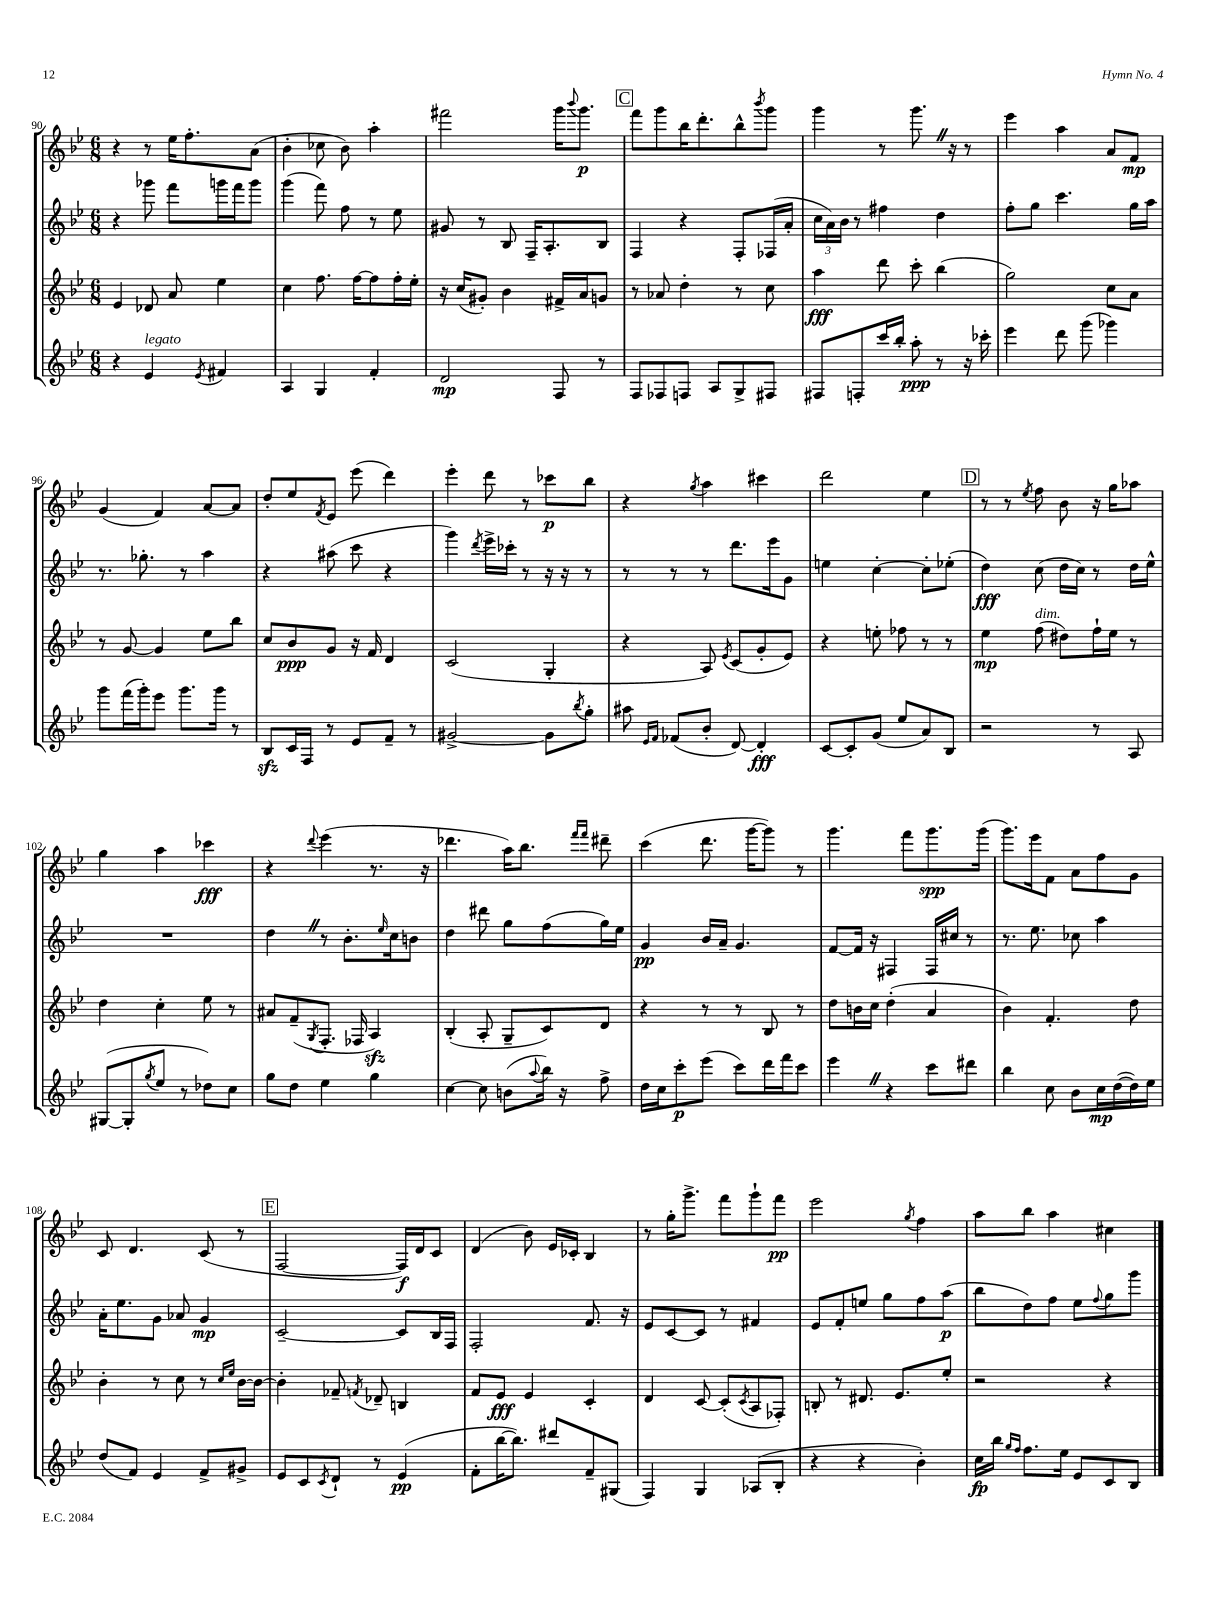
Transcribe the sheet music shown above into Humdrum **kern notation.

**kern	**dynam	**kern	**dynam	**kern	**dynam	**kern	**dynam
*part4	*part4	*part3	*part3	*part2	*part2	*part1	*part1
*staff4	*staff4	*staff3	*staff3	*staff2	*staff2	*staff1	*staff1
*clefG2	*	*clefG2	*	*clefG2	*	*clefG2	*
*k[b-e-]	*	*k[b-e-]	*	*k[b-e-]	*	*k[b-e-]	*
*M6/8	*	*M6/8	*	*M6/8	*	*M6/8	*
=90	=90	=90	=90	=90	=90	=90	=90
4r	.	4e-/	.	4r	.	4r	.
!LO:TX:a:i:t=legato	!	!	!	!	!	!	!
4e-/	.	8d-X/	.	8ggg-X\	.	8r	.
.	.	8a/	.	8fff\L	.	16ee-\KL	.
.	.	.	.	.	.	8.ff'\	.
8qe-/	.	.	.	.	.	.	.
4f#X/	.	4ee-\	.	16gggn\L	.	.	.
.	.	.	.	16fff\J	.	.	.
.	.	.	.	8ggg\J	.	(8a\J	.
=91	=91	=91	=91	=91	=91	=91	=91
4A/	.	4cc\	.	(4ggg\	.	4b-'\	.
4G/	.	8.ff\	.	8fff\)	.	8cc-X\	.
.	.	.	.	8ff\	.	8b-\)	.
.	.	[16ff\KL	.	.	.	.	.
4f'/	.	8ff\]	.	8r	.	4aa'\	.
.	.	16ff'\L	.	8ee-\	.	.	.
.	.	16ee-'\JJ	.	.	.	.	.
=92	=92	=92	=92	=92	=92	=92	=92
2d/	mp	16r	.	8g#X/	.	2fff#X\	.
.	.	(16cc/KL	.	.	.	.	.
.	.	8g#X'/J)	.	8r	.	.	.
.	.	4b-\	.	8B-/	.	.	.
.	.	.	.	16F~/KL	.	.	.
.	.	.	.	8.A'/	.	.	.
8F/	.	16f#X^/LL	.	.	.	16ggg\KL	.
.	.	.	.	.	.	8qqbbb-/	.
.	.	16a/J	.	.	.	8.ggg\J	p
8r	.	8gn/J	.	8B-/J	.	.	.
!!LO:REH:place=s1:t=C
=93	=93	=93	=93	=93	=93	=93	=93
8F/L	.	8r	.	4F/	.	8fff\L	.
8F-X/	.	8a-X/	.	.	.	8ggg\	.
8Fn/J	.	4dd'\	.	4r	.	16bb-\K	.
.	.	.	.	.	.	8.ddd'\	.
8A/L	.	.	.	.	.	.	.
8G^/	.	8r	.	8F'/L	.	8bb-^^\	.
.	.	.	.	.	.	8qbbb-/	.
8F#X/J	.	8cc\	.	(16F-X/L	.	8ggg\J	.
.	.	.	.	16a'/JJ	.	.	.
=94	=94	=94	=94	=94	=94	=94	=94
8F#X/L	.	4aa\	fff	24cc\LL	.	4ggg\	.
.	.	.	.	24a\)	.	.	.
.	.	.	.	24b-\JJ	.	.	.
8Fn'/	.	.	.	8r	.	.	.
16ccc/L	.	8ddd\	.	4ff#X\	.	8r	.
16bb-'/JJ	.	.	.	.	.	.	.
8aa'\	ppp	8ccc'\	.	.	.	8.gggZ\	.
8r	.	(4bb-\	.	4dd\	.	.	.
.	.	.	.	.	.	16r	.
16r	.	.	.	.	.	8r	.
16ccc-X'\	.	.	.	.	.	.	.
=95	=95	=95	=95	=95	=95	=95	=95
4eee-\	.	2gg\)	.	8ff'\L	.	4eee-\	.
.	.	.	.	8gg\J	.	.	.
8ddd\	.	.	.	4.ccc\	.	4aa\	.
(8ggg\	.	.	.	.	.	.	.
4ggg-X\)	.	8cc\L	.	.	.	8a/L	.
.	.	8a\J	.	16gg\LL	.	8f/J	mp
.	.	.	.	16aa\JJ	.	.	.
!!LO:LB:g=z
=96	=96	=96	=96	=96	=96	=96	=96
8ggg\L	.	8r	.	8.r	.	(4g/	.
(16fff\L	.	[8g/	.	.	.	.	.
16ggg'\J)	.	.	.	8.gg-X'\	.	.	.
8eee-\J	.	4g/]	.	.	.	4f/)	.
8.ggg\L	.	.	.	8r	.	.	.
.	.	8ee-\L	.	4aa\	.	[8a/L	.
16ggg\Jk	.	.	.	.	.	.	.
8r	.	8bb-\J	.	.	.	8a/J]	.
=97	=97	=97	=97	=97	=97	=97	=97
8B-zz/L	.	8cc/L	.	4r	.	8dd'/L	.
16c/L	.	8b-/	ppp	.	.	8ee-/	.
16F/JJ	.	.	.	.	.	.	.
.	.	.	.	.	.	8qf/	.
8r	.	8g/J	.	(8aa#X\	.	8e-/J	.
8e-/L	.	16r	.	8ccc\	.	(8eee-\	.
.	.	16f/	.	.	.	.	.
8f~/J	.	4d/	.	4r	.	4ddd\)	.
8r	.	.	.	.	.	.	.
=98	=98	=98	=98	=98	=98	=98	=98
[2g#X^/	.	(2c/	.	4ggg\)	.	4eee-'\	.
.	.	.	.	8qddd/	.	.	.
.	.	.	.	16eee-^\LL	.	8ddd\	.
.	.	.	.	16ccc-X'\JJ	.	.	.
.	.	.	.	8r	.	8r	.
8g#\L]	.	4G'/	.	16r	.	8ccc-X\L	p
.	.	.	.	16r	.	.	.
8qbb-/	.	.	.	.	.	.	.
8gg'\J	.	.	.	8r	.	8bb-\J	.
=99	=99	=99	=99	=99	=99	=99	=99
8aa#X\	.	4r	.	8r	.	4r	.
16qqe-/LL	.	.	.	.	.	.	.
16qqf/JJ	.	.	.	.	.	.	.
(8f-X/L	.	.	.	8r	.	.	.
.	.	.	.	.	.	8qgg/	.
8b-'/J	.	8A/)	.	8r	.	4aa\	.
.	.	8qe-/	.	.	.	.	.
[8d/)	.	(8c/L	.	8.ddd\L	.	.	.
4d'/]	fff	8g'/	.	.	.	4ccc#X\	.
.	.	.	.	16eee-\k	.	.	.
.	.	8e-/J)	.	8g\J	.	.	.
=100	=100	=100	=100	=100	=100	=100	=100
[8c/L	.	4r	.	4een\	.	2ddd\	.
8c'/]	.	.	.	.	.	.	.
(8g/J	.	8een'\	.	[4cc'\	.	.	.
8ee-/L	.	8ff-X\	.	.	.	.	.
8a/)	.	8r	.	8cc'\L]	.	4ee-\	.
8B-/J	.	8r	.	(8ee-X'\J	.	.	.
!!LO:REH:place=s1:t=D
=101	=101	=101	=101	=101	=101	=101	=101
2r	.	4ee-\	mp	4dd\)	fff	8r	.
.	.	.	.	.	.	8r	.
.	.	.	.	.	.	8qee-/	.
!	!	!LO:TX:a:i:t=dim.	!	!	!	!	!
.	.	(8ff\	.	(8cc\	.	8ff\	.
.	.	8dd#X\L)	.	16dd\LL	.	8b-\	.
.	.	.	.	16cc\JJ)	.	.	.
8r	.	16ff`\L	.	8r	.	16r	.
.	.	16ee-\JJ	.	.	.	16gg\KL	.
8A/	.	8r	.	16dd\LL	.	8aa-X\J	.
.	.	.	.	16ee-^^\JJ	.	.	.
!!LO:LB:g=z
=102	=102	=102	=102	=102	=102	=102	=102
([8G#X/L	.	4dd\	.	2.r	.	4gg\	.
8G#'/]	.	.	.	.	.	.	.
8qgg/	.	.	.	.	.	.	.
8ee-/J	.	4cc'\	.	.	.	4aa\	.
8r	.	.	.	.	.	.	.
8dd-X\L)	.	8ee-\	.	.	.	4ccc-X\	fff
8cc\J	.	8r	.	.	.	.	.
=103	=103	=103	=103	=103	=103	=103	=103
8gg\L	.	8a#X/L	.	4ddZ\	.	4r	.
8dd\J	.	(8f~/	.	.	.	.	.
.	.	8qG/	.	.	.	8qqddd/	.
4ee-\	.	8.F'/J	.	8r	.	(4eee-\	.
.	.	.	.	8.b-'\L	.	.	.
.	.	16F-X/	.	.	.	.	.
4gg\	.	4Azz/)	.	.	.	8.r	.
.	.	.	.	16qqee-/	.	.	.
.	.	.	.	16cc\k	.	.	.
.	.	.	.	8bn\J	.	.	.
.	.	.	.	.	.	16r	.
=104	=104	=104	=104	=104	=104	=104	=104
[4cc\	.	(4B-'/	.	4dd\	.	4.ddd-X\	.
8cc\]	.	8A'/	.	8ddd#X\	.	.	.
(8bn\L	.	8G~/L	.	8gg\L	.	16aa\KL)	.
.	.	.	.	.	.	8.bb-\J	.
8qqaa/	.	.	.	.	.	.	.
16bb-\Jk)	.	8c/)	.	(8ff\	.	.	.
16r	.	.	.	.	.	.	.
.	.	.	.	.	.	16qqfff/LL	.
.	.	.	.	.	.	16qqfff/JJ	.
8ff^\	.	8d/J	.	16gg\L)	.	8ddd#X~\	.
.	.	.	.	16ee-\JJ	.	.	.
=105	=105	=105	=105	=105	=105	=105	=105
16dd\LL	.	4r	.	4g/	pp	(4ccc\	.
16cc\J	.	.	.	.	.	.	.
8ccc'\	p	.	.	.	.	.	.
(8eee-\J	.	8r	.	16b-/LL	.	8.ddd\	.
.	.	.	.	16a~/JJ	.	.	.
8ccc\L)	.	8r	.	4.g/	.	.	.
.	.	.	.	.	.	[16ggg\KL	.
16ddd\L	.	8B-/	.	.	.	8ggg\J])	.
16fff\J	.	.	.	.	.	.	.
8ccc\J	.	8r	.	.	.	8r	.
=106	=106	=106	=106	=106	=106	=106	=106
4eee-Z\	.	8dd\L	.	[8f/L	.	4.ggg\	.
.	.	16bn\L	.	16f/Jk]	.	.	.
.	.	16cc\JJ	.	16r	.	.	.
4r	.	(4dd'\	.	4F#X/	.	.	.
.	.	.	.	.	.	8fff\L	.
8ccc\L	.	4a/	.	16F#/LL	.	8.ggg\	spp
.	.	.	.	16cc#X/JJ	.	.	.
8ddd#X\J	.	.	.	8r	.	.	.
.	.	.	.	.	.	(16ggg\Jk	.
=107	=107	=107	=107	=107	=107	=107	=107
4bb-\	.	4b-\)	.	8.r	.	8.ggg\L)	.
.	.	.	.	8.ee-\	.	16eee-\k	.
8cc\	.	4.f'/	.	.	.	8f\J	.
8b-\L	.	.	.	8cc-X\	.	8a\L	.
16cc\L	mp	.	.	4aa\	.	8ff\	.
([16dd\	.	.	.	.	.	.	.
16dd\])	.	8dd\	.	.	.	8g\J	.
16ee-\JJ	.	.	.	.	.	.	.
!!LO:LB:g=z
=108	=108	=108	=108	=108	=108	=108	=108
(8dd/L	.	4b-'\	.	16a'\KL	.	8c/	.
.	.	.	.	8.ee-\	.	.	.
8f/J)	.	.	.	.	.	4.d/	.
4e-/	.	8r	.	8g\J	.	.	.
.	.	8cc\	.	8a-X/	.	.	.
8f^/L	.	8r	.	4g/	mp	(8c/	.
.	.	16qqcc/LL	.	.	.	.	.
.	.	16qqee-/JJ	.	.	.	.	.
8g#X^/J	.	[16b-\LL	.	.	.	8r	.
.	.	16b-\JJ_	.	.	.	.	.
!!LO:REH:place=s1:t=E
=109	=109	=109	=109	=109	=109	=109	=109
8e-/L	.	4b-'\]	.	[2c~/	.	[2F/	.
8c/	.	.	.	.	.	.	.
8qc/	.	.	.	.	.	.	.
8d`/J	.	8f-X~/	.	.	.	.	.
.	.	8qfn/	.	.	.	.	.
8r	.	8d-X~/	.	.	.	.	.
(4e-/	pp	4Bn/	.	8c/L]	.	16F/LL])	f
.	.	.	.	.	.	16d/J	.
.	.	.	.	16B-/L	.	8c/J	.
.	.	.	.	16F/JJ	.	.	.
=110	=110	=110	=110	=110	=110	=110	=110
8f'\L	.	8f/L	.	2F'/	.	(4d/	.
[16bb-\K	.	8e-/J	fff	.	.	.	.
8.bb-\J])	.	.	.	.	.	.	.
.	.	4e-/	.	.	.	8b-\)	.
8ddd#X/L	.	.	.	.	.	16e-/LL	.
.	.	.	.	.	.	16c-X'/JJ	.
8f~/	.	4c'/	.	8.f/	.	4B-/	.
(8G#X/J	.	.	.	.	.	.	.
.	.	.	.	16r	.	.	.
=111	=111	=111	=111	=111	=111	=111	=111
4F/)	.	4d/	.	8e-/L	.	8r	.
.	.	.	.	[8c/	.	16gg'\KL	.
.	.	.	.	.	.	8.ggg^\J	.
4G/	.	[8c/	.	8c/J]	.	.	.
.	.	(8c'/L]	.	8r	.	8fff\L	.
.	.	8qc/	.	.	.	.	.
(8A-X/L	.	8A/	.	4f#X/	.	8ggg`\	.
8B-'/J	.	8F-X'/J)	.	.	.	8fff\J	pp
=112	=112	=112	=112	=112	=112	=112	=112
4r	.	8Bn'/	.	8e-/L	.	2eee-\	.
.	.	8r	.	8f'/	.	.	.
4r	.	8.d#X/	.	8een/J	.	.	.
.	.	.	.	8gg\L	.	.	.
.	.	8.e-/L	.	.	.	.	.
.	.	.	.	.	.	8qgg/	.
4b-'\)	.	.	.	8ff\	.	4ff\	.
.	.	8ee-'/J	.	(8aa\J	p	.	.
=113	=113	=113	=113	=113	=113	=113	=113
16cc\LL	fp	2r	.	8bb-\L	.	8aa\L	.
16bb-\JJ	.	.	.	.	.	.	.
16qqgg/LL	.	.	.	.	.	.	.
16qqff/JJ	.	.	.	.	.	.	.
8.ff\L	.	.	.	8dd\)	.	8bb-\J	.
.	.	.	.	8ff\J	.	4aa\	.
16ee-\Jk	.	.	.	.	.	.	.
8e-/L	.	.	.	8ee-\L	.	.	.
.	.	.	.	8qqff/	.	.	.
8c/	.	4r	.	8gg\	.	4cc#X\	.
8B-/J	.	.	.	8ggg\J	.	.	.
==	==	==	==	==	==	==	==
*-	*-	*-	*-	*-	*-	*-	*-
